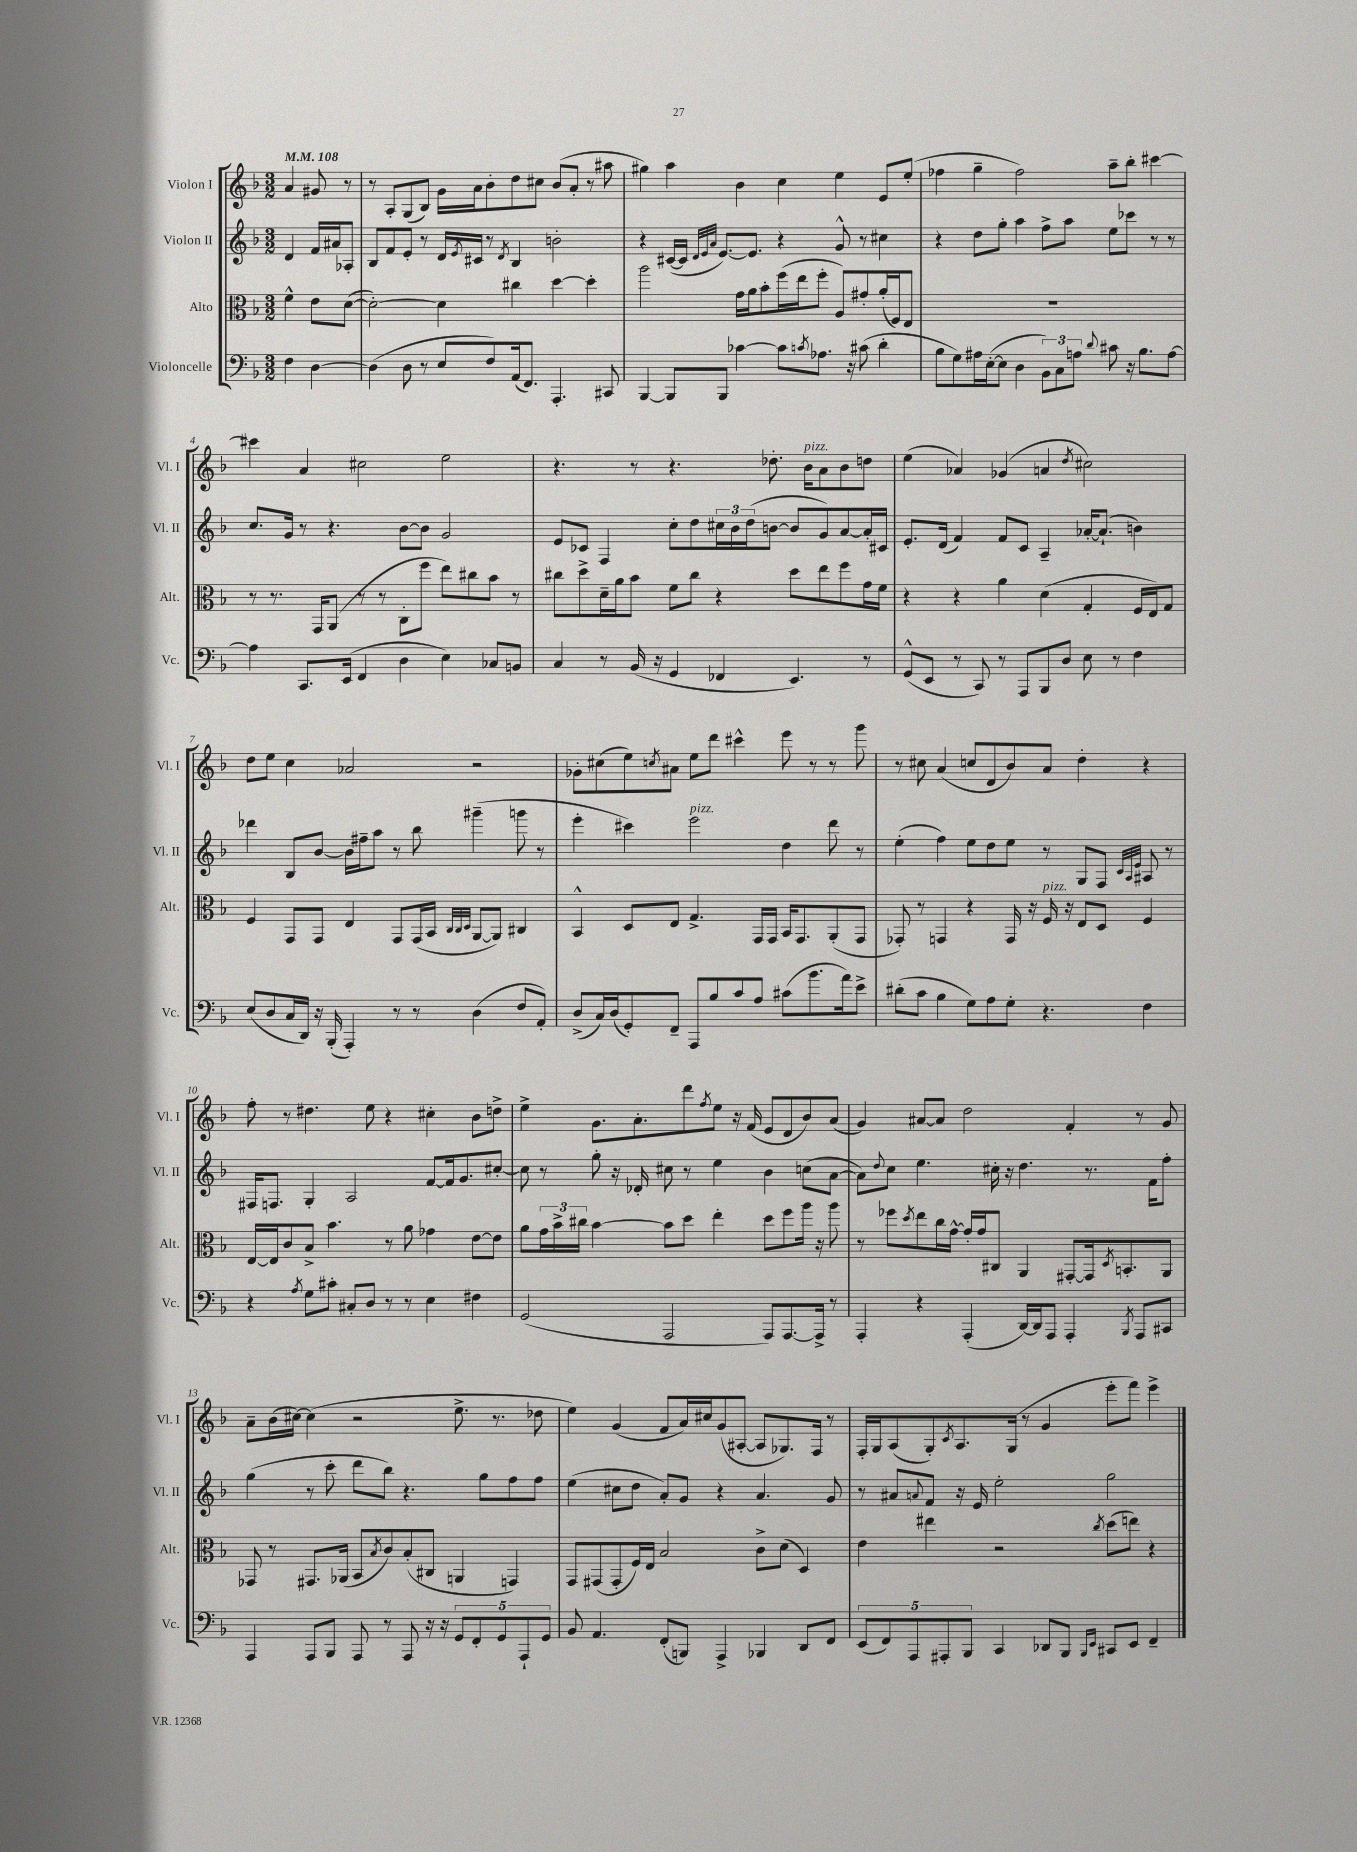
<<
\new StaffGroup <<
\new Staff = "s0" \with { instrumentName = "Violon I" shortInstrumentName = "Vl. I" } {
    \clef treble \key f \major \numericTimeSignature \time 3/2 \partial 2 \tempo 4 = 108
    a'4 gis'8 r8 |
    r8 a8-. g8( bes8) g'16 a'16 bes'8-. d''8 cis''8 bes'8( a'8-. r8 ais''8 |
    gis''4) a''4 bes'4 c''4 e''4 e'8 e''8-.( |
    fes''4 g''4-- fes''2) a''8-- bes''8-. cis'''4~ |
    cis'''4 a'4 cis''2 e''2 |
    r4. r8 r4. des''8.-. bes'16^\markup { \italic "pizz." } a'8 bes'8 d''8 |
    e''4( aes'4) ges'4( a'4 \acciaccatura { d''8 } cis''2) |
    d''8 e''8 c''4 aes'2 r2 |
    ges'8-. cis''8( e''8) \acciaccatura { c''8 } ais'8 e''8 d'''8 cis'''4-^ e'''8 r8 r8 g'''8 |
    r8 cis''8 a'4( c''8 d'8 bes'8) a'8 d''4-. r4 |
    f''8-. r8 dis''4. e''8 r4 cis''4-. bes'8 d''8-> |
    e''4-> g'8. a'8.-. d'''8 \acciaccatura { f''8 } e''8 r16 f'16( e'8 d'8 bes'8) a'8( |
    g'4) ais'8~ ais'8 d''2 f'4-. r8 g'8 |
    a'8-- bes'16( cis''16~) cis''4( r2 e''8.-> r8. des''8 |
    e''4) g'4( f'8 a'16) cis''16 g'8( ais8~-. ais8 ges8.) f16 r8 |
    f16-. g16 a8( g8-.) \acciaccatura { c'8 } a8. g16( r8 g'4 e'''8-. f'''8) e'''4-> \bar "|." |
}
\new Staff = "s1" \with { instrumentName = "Violon II" shortInstrumentName = "Vl. II" } {
    \clef treble \key f \major \numericTimeSignature \time 3/2 \partial 2
    d'4 f'16 ais'16 aes8-. |
    bes8 f'8 e'8-. r8 d'16 \acciaccatura { e'8 } cis'16 r8 \acciaccatura { d'8 } bes4 b'2-. |
    r4 cis'16~( cis'16 \grace { d'32 e'32 a'32 } e'8.~) e'8. r4 g'8-^ r8 cis''4 |
    r4 d''8 g''8-. a''4 f''8-> a''8 e''8 ces'''8 r8 r8 |
    c''8. g'16 r8 r4. bes'8~ bes'8 g'2 |
    e'8 ces'8 f4 c''8-. d''8 \tuplet 3/2 { cis''16 bes'16 d''16( } b'8~ b'8 g'8) a'8~ a'16-. cis'16 |
    e'8.-. d'16( f'4) f'8 c'8 a4-- aes'16~-. aes'8.-!( b'4) |
    des'''4 bes8 bes'8~ bes'16 fis''16-- a''8 r8 bes''8 gis'''4--( g'''8 r8 |
    e'''4-. cis'''4) e'''2^\markup { \italic "pizz." } d''4 d'''8 r8 |
    e''4-.( f''4) e''8 d''8 e''8 r8 g8 f8 \grace { c'32 a32 e'32 } ais8 r8 |
    fis16 f8. g4-. a2 f'8~ f'16 g'8. cis''8~-. |
    cis''8 r8 g''8-. r16 des'16-. cis''8 r8 e''4 bes'4 c''8( a'8~ |
    a'8) \appoggiatura { d''8 } c''8 e''4. cis''16-. r16 d''4. r8. f'16 f''8-. |
    g''4( r8 c'''8-. d'''8 bes''8) r4. g''8 f''8 f''8 |
    e''4( cis''8 d''8 a'8-.) g'8 r4 a'4. g'8 |
    r8 ais'8 \appoggiatura { a'8 } f'8 r16 e'16 e''2-. g''2 \bar "|." |
}
\new Staff = "s2" \with { instrumentName = "Alto" shortInstrumentName = "Alt." } {
    \clef alto \key f \major \numericTimeSignature \time 3/2 \partial 2
    f'4-^ e'8 d'8~( |
    d'2~-.) d'4 cis''4 d''4~ d''4-. |
    a''2 g'16 a'16 bes'8-. f''16( e''16 f''8-. a8) gis'8-. a'16-.( f16) e8 |
    R1. |
    r8 r8. g,16 a,8( r8 r8 c8-. f''8 e''8) cis''8 bes'8 r8 |
    cis''8 d''8-> d'16-- a'16 bes'8 f'8 cis''8 r4 d''8 e''8 f''8 g'16 f'16 |
    r4 r4 a'4 d'4( g4-. f16 e16) g8 |
    f4 g,8 g,8 e4 g,8 g,16( bes,16 \grace { c32 c32 d32 } a,8~ a,8) cis4 |
    bes,4-^ d8 e8 g4.-> g,16 g,16 bes,16 g,8. a,8-.( g,8 |
    ges,8-.) r8 g,4 r4 g,16 r16 f16^\markup { \italic "pizz." } r16 e8 d8 f4 |
    e16~ e16 c'8 bes8-> bes'4. r8 a'8 ges'4 e'8~ e'8 |
    a'8 \tuplet 3/2 { g'16 bes'16-> cis''16 } bes'4~ bes'8 d''8 e''4-. d''8 f''8 a''16 r16 a''8 |
    r8 fes''8 \acciaccatura { d''8 } e''8 c''16 g'16~-^ g'16-. g'16 cis8 a,4 gis,8~-. gis,16 \acciaccatura { d8 } b,8.-. a,8 |
    ges,8 r8 gis,8. aes,16( bes,8 \acciaccatura { bes8 } c'8) bes8-.( cis8 a,4 g,4) |
    g,8 gis,8( gis,8-. f16) e16 bes2 c'8-> d'8( d4) |
    e'4 eis''4 r2 \acciaccatura { c''8 } d''8( e''8) r4 \bar "|." |
}
\new Staff = "s3" \with { instrumentName = "Violoncelle" shortInstrumentName = "Vc." } {
    \clef bass \key f \major \numericTimeSignature \time 3/2 \partial 2
    f4 d4~ |
    d4( d8 r8 e8 f8) a,16( f,8.) a,,4.-. cis,8 |
    bes,,4~ bes,,8 bes,,8 ces'4~ ces'8 \acciaccatura { c'8 } aes8. r16 cis'8( d'4-. |
    bes8 g8) ais16 e16~-.( e8 d4 \tuplet 3/2 { bes,8) c8 a8 } \appoggiatura { d'8 } cis'8 r16 bes8. a8~ |
    a4 c,8. e,16( f,4 d4 e4) ces8 b,8 |
    c4 r8 bes,16( r16 g,4 fes,4 e,4.) r8 |
    g,8-^( e,8 r8 c,8) r8 a,,8 bes,,8 d8 e8 r8 f4 |
    e8( d8 c16 d,16) r16 bes,,16-.( a,,4-.) r8 r8 d4( f8 a,8-.) |
    d8->( c16) d16( g,8-.) f,8-- a,,8 bes8 c'8 a8 cis'8( bes'8. a'16) e'8-> |
    dis'8-.( c'8 bes4 g8) a8 g8-. r4. f4 |
    r4 \acciaccatura { a8 } g8 cis'8-. cis8-. d8 r8 r8 e4 fis4 |
    g,2( a,,2 a,,8) a,,8.~ a,,16-> r8 |
    a,,4-. r4 a,,4-.( d,16~) d,16 a,,8 a,,4-. \acciaccatura { bes,,8 } a,,8 cis,8 |
    a,,4 a,,8 bes,,8 a,,8 r8 a,,8 r16 r16 \tuplet 5/4 { g,8 f,8-. g,8 a,,8-! g,8 } |
    bes,8 a,4. f,8-.( b,,8) a,,4-> bes,,4 d,8 f,8 |
    \tuplet 5/4 { e,8( f,8) a,,8 ais,,8-. bes,,8 } c,4 des,8 bes,,8 \grace { bes,,16 e,16 } cis,8 e,8 f,4-- \bar "|." |
}
>>
>>
